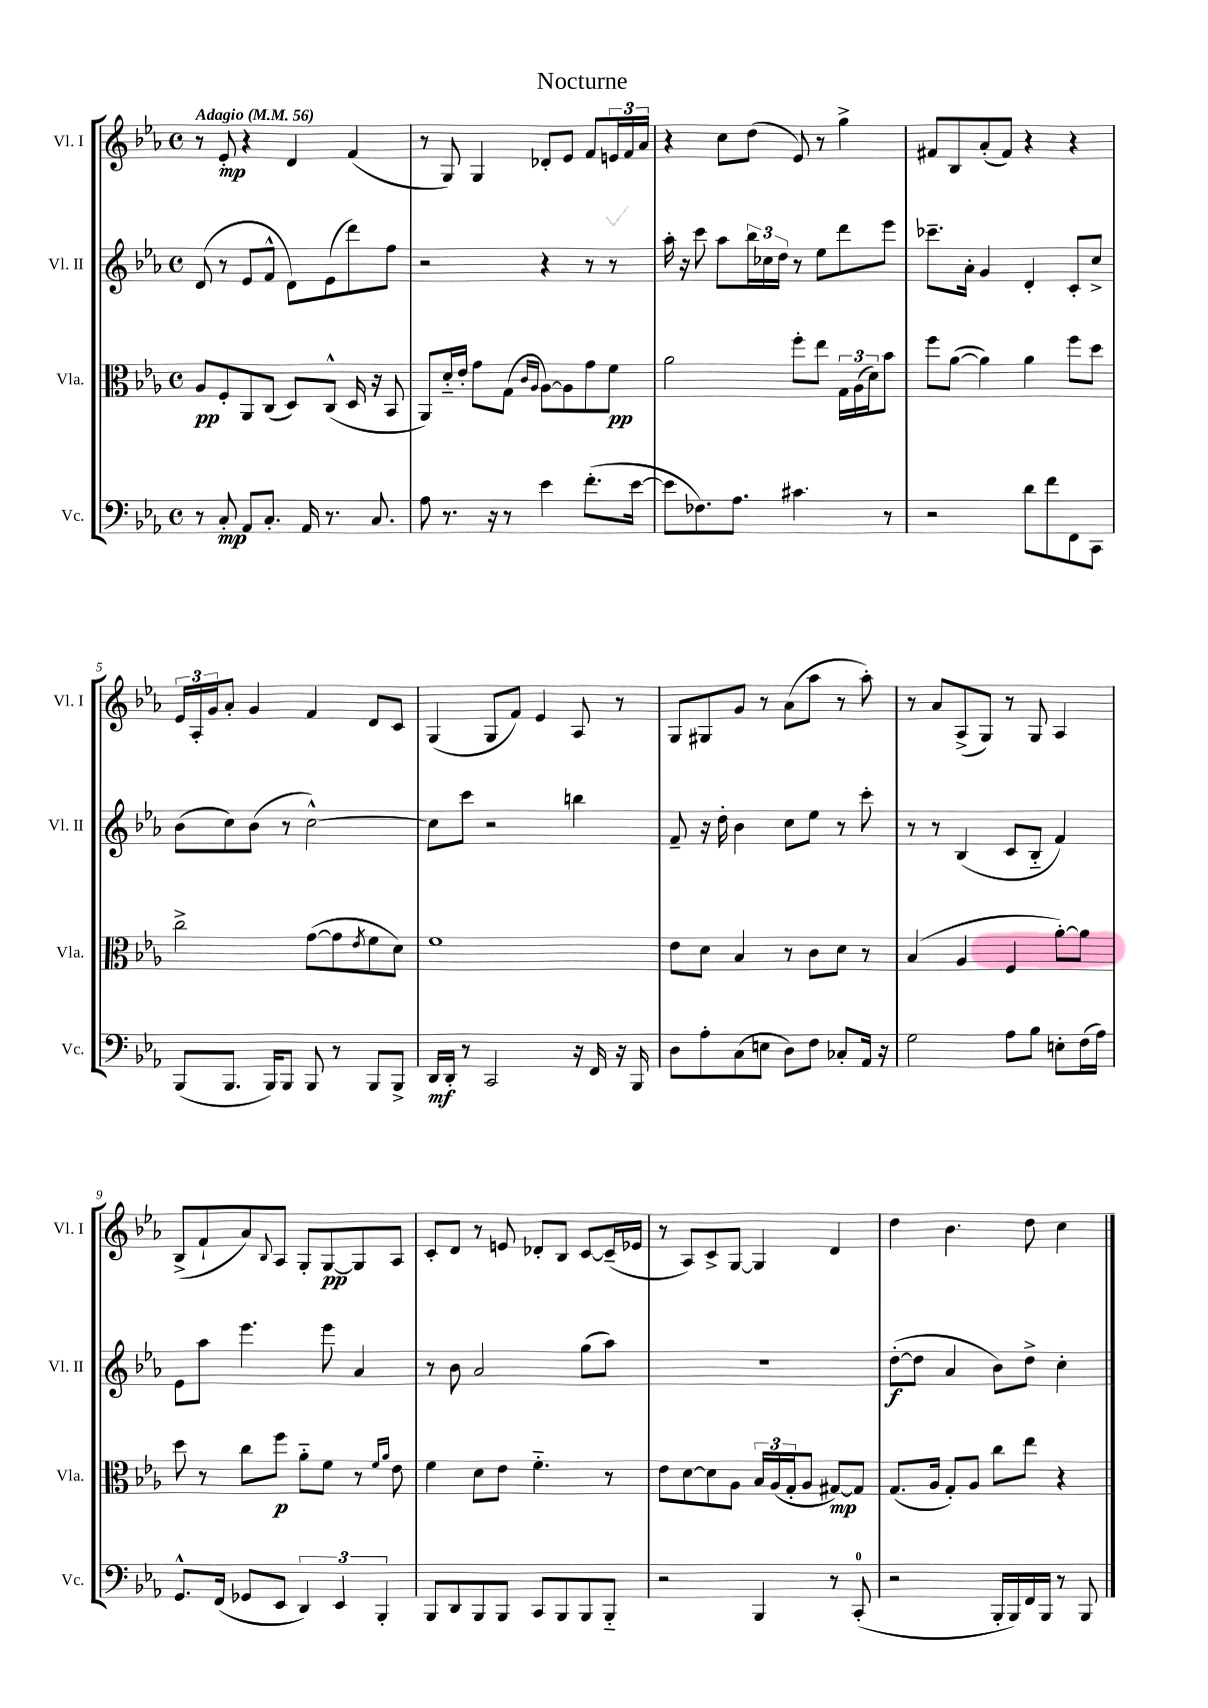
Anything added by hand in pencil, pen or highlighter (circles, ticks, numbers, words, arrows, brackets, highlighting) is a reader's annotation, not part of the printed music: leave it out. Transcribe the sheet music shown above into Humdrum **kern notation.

**kern	**kern	**kern	**kern
*staff4	*staff3	*staff2	*staff1
*clefF4	*clefC3	*clefG2	*clefG2
*k[b-e-a-]	*k[b-e-a-]	*k[b-e-a-]	*k[b-e-a-]
*M4/4	*M4/4	*M4/4	*M4/4
*met(c)	*met(c)	*met(c)	*met(c)
*MM56	*MM56	*MM56	*MM56
8r	8A-/L	(8d/	8r
8C'/	8F'/	8r	8e-'/
8AA-/L	8AA-/	8e-/L	4r
8.C'/J	(8C/J	8f^^/J	.
.	8D/L)	8d\L)	4d/
16AA-/	.	.	.
8.r	(8C^^/J	(8e-\	.
.	16D/	8ddd\)	(4f/
8.C/	16r	.	.
.	8BB-/	8ff\J	.
=	=	=	=
8A-\	8AA-/L)	2r	8r
8.r	16d'~/L	.	8G/)
.	16e-'/JJ	.	.
.	8g\L	.	4G/
16r	.	.	.
8r	(8G\J	.	.
.	16qqc/LL	.	.
.	16qqA-/JJ	.	.
4e-\	[8A-\L)	4r	8d-'/L
.	8A-\]	.	8e-/J
(8.f'\L	8g\	8r	8f/L
.	8f\J	8r	24e/L
.	.	.	24f/
[16e-\Jk	.	.	.
.	.	.	24a-/JJ
=	=	=	=
8e-\]L	2a-\	16aa-'\	4r
.	.	16r	.
8.F-\)	.	8ccc\	.
.	.	8aa-\L	8cc\L
8.A-\J	.	.	.
.	.	24bb-\L	(8dd\J
.	.	24cc-\	.
.	.	24dd\JJ	.
4.c#\	8ff'\L	8r	8e-/)
.	8ee-\J	8ee-\L	8r
.	24G\LL	8ddd\	4gg^\
.	(24A-\	.	.
.	24d\J)	.	.
8r	8b-\J	8eee-\J	.
=	=	=	=
2r	8ff\L	8.ccc-~\L	8f#/L
.	([8a-\J	.	8B-/
.	.	16a-'\Jk	.
.	4a-\])	4g/	(8a-'/
.	.	.	8f#/J)
8d\L	4a-\	4d'/	4r
8f\	.	.	.
8FF\	8ff\L	8c'/L	4r
8CC\J	8dd\J	8cc^/J	.
=	=	=	=
(8BBB-/L	2cc^\	(8b-\L	24e-/LL
.	.	.	24A-'/
.	.	.	24g/J
8.BBB-/J	.	8cc\)	8a-'/J
.	.	(8b-\J	4g/
16BBB-/LK)	.	.	.
8BBB-/J	.	8r	.
8BBB-/	([8g\L	[2cc^^\)	4f/
8r	8g\]	.	.
.	8qe-/	.	.
8BBB-/L	8f\	.	8d/L
8BBB-^/J	8d\J)	.	8c/J
=	=	=	=
16DD/LL	1f	8cc\]L	(4G/
16DD'/JJ	.	.	.
8r	.	8ccc\J	.
2CC/	.	2r	8G/L
.	.	.	8f/J)
.	.	.	4e-/
16r	.	4bb\	8A-/
16FF/	.	.	.
16r	.	.	8r
16BBB-/	.	.	.
=	=	=	=
8D\L	8e-\L	8f~/	8G/L
8A-'\	8d\J	16r	8G#/
.	.	16dd'\	.
(8C\	4B-/	4b-\	8g/J
8E\J	.	.	8r
8D\L)	8r	8cc\L	(8a-\L
8F\J	8c\L	8ee-\J	8aa-\J
8C-'/L	8d\J	8r	8r
16AA-/Jk	8r	8ccc'\	8aa-'\)
16r	.	.	.
=	=	=	=
2G\	(4B-/	8r	8r
.	.	8r	8a-/L
.	4A-/	(4B-/	(8A-^/
.	.	.	8G/J)
8A-\L	4F/	8c/L	8r
8B-\J	.	8B-'~/J	8G/
8E'\L	[8a-'\L)	4f/)	4A-/
(16F\L	8a-\]J	.	.
16A-\JJ)	.	.	.
=	=	=	=
8.GG^^/L	8dd\	8e-\L	(8B-^/L
.	8r	8aa-\J	8f`/
(16FF/Jk	.	.	.
8GG-/L	8cc\L	4.eee-\	8a-/)
.	.	.	8qqB-/
8EE-/J	8ff\J	.	8A-/J
6DD/)	8a-'~\L	.	8G'/L
.	8f\J	8eee-\	[8G/
6EE-/	.	.	.
.	8r	4a-/	8G/]
6BBB-'/	.	.	.
.	16qqf/LL	.	.
.	16qqa-/JJ	.	.
.	8e-\	.	8A-/J
=	=	=	=
8BBB-/L	4f\	8r	8c'/L
8DD/	.	8b-\	8d/J
8BBB-/	8d\L	2a-/	8r
8BBB-/J	8e-\J	.	8e/
8CC/L	4.f'~\	.	8d-'/L
8BBB-/	.	.	8B-/J
8BBB-/	.	(8gg\L	[8c/L
8BBB-'~/J	8r	8aa-\J)	(16c~/]L
.	.	.	16e-/JJ
=	=	=	=
2r	8e-\L	1r	8r
.	[8d\	.	8A-/L)
.	8d\]	.	8c^/
.	8A-\J	.	[8G/J
4BBB-/	24B-/LL	.	4G/]
.	(24A-/	.	.
.	24G'/J	.	.
.	8A-/J	.	.
8r	[8G#/L)	.	4d/
(8CC'/	8G#/]J	.	.
=	=	=	=
2r	(8.G/L	([8dd'\L	4dd\
.	.	8dd\]J	.
.	16A-/Jk	.	.
.	8G'/L)	4a-/	4.b-\
.	8A-/J	.	.
16BBB-'/LL	8cc\L	8b-\L)	.
16BBB-/)	.	.	.
16FF/	8ee-\J	8dd^\J	8dd\
16BBB-/JJ	.	.	.
8r	4r	4cc'\	4cc\
8BBB-/	.	.	.
==	==	==	==
*-	*-	*-	*-
